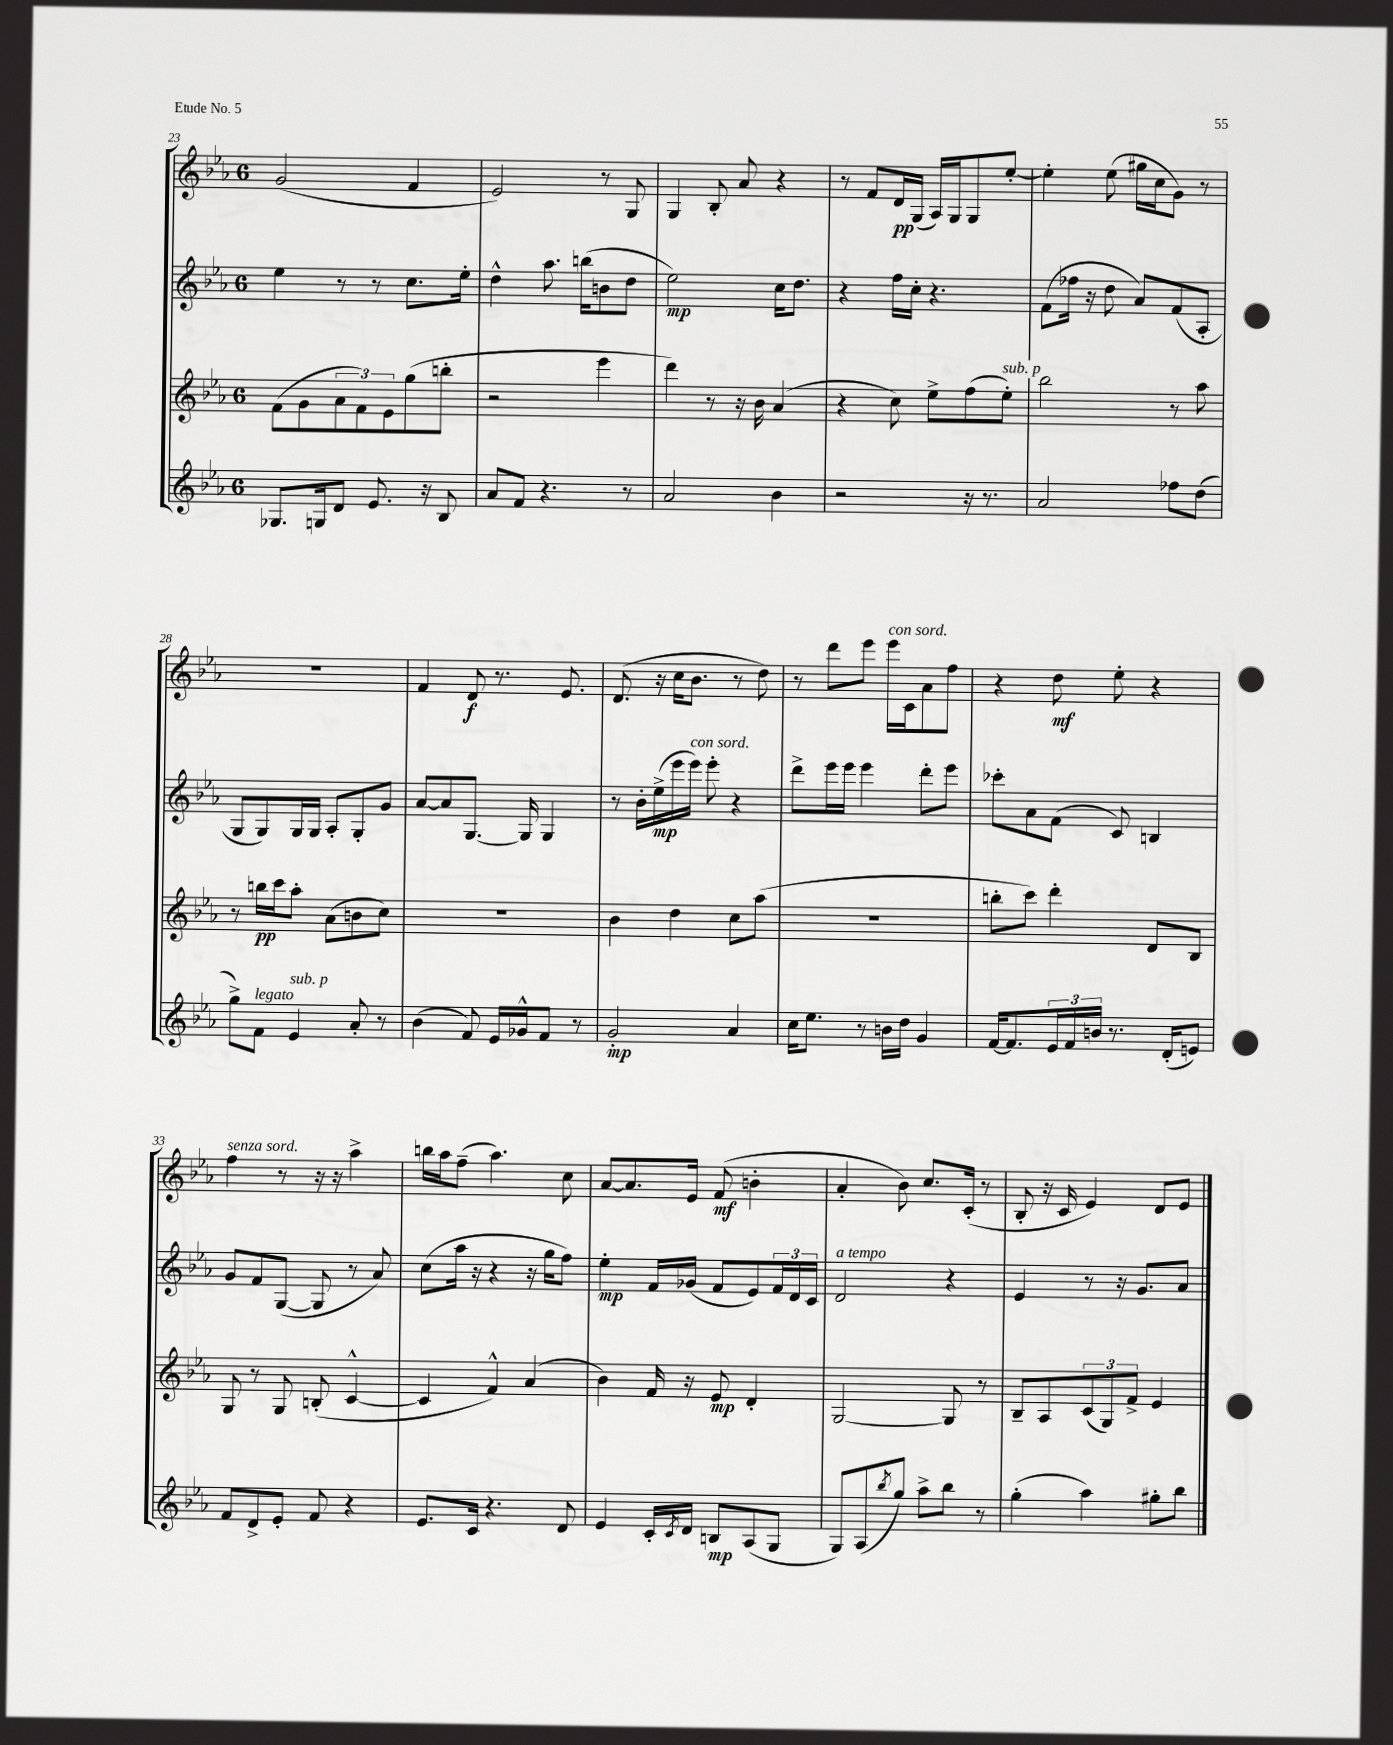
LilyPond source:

<<
\new StaffGroup <<
\new Staff = "s0" {
    \clef treble \key ees \major \once \override Staff.TimeSignature.style = #'single-digit \time 6/8
    g'2( f'4 |
    ees'2) r8 g8 |
    g4 bes8-. aes'8 r4 |
    r8 f'8 d'16\pp g16( aes16) g16 g8 ees''8~-. |
    ees''4-. ees''8( gis''16 c''16 g'8) r8 |
    R2. |
    f'4 d'8\f r8. ees'8. |
    d'8.( r16 c''16 bes'8. r8 d''8) |
    r8 d'''8 ees'''8 ees'''16^\markup { \italic "con sord." } c'16 aes'8 f''8 |
    r4 d''8\mf ees''8-. r4 |
    f''4^\markup { \italic "senza sord." } r8 r16 r16 aes''4-> |
    b''16 aes''16 f''8--( aes''4.) c''8 |
    aes'8~ aes'8. ees'16 f'8\mf( b'4-. |
    aes'4-. bes'8) c''8. c'16-.( r8 |
    bes8-. r16 c'16 ees'4) d'8 ees'8 \bar "|." |
}
\new Staff = "s1" {
    \clef treble \key ees \major \once \override Staff.TimeSignature.style = #'single-digit \time 6/8
    ees''4 r8 r8 c''8. ees''16-. |
    d''4-^ aes''8. b''16( b'8 d''8 |
    ees''2\mp) c''16 d''8. |
    r4 f''16 c''16-. r4. |
    f'8( fes''16 r16 d''8 aes'8) f'8( aes8-. |
    g8 g8) g16 g16 aes8-. g8-. g'8 |
    aes'8~ aes'8 g8.~ g16 g4 |
    r8 bes'16-. ees''16->\mp( ees'''16 ees'''16^\markup { \italic "con sord." }) ees'''8-. r4 |
    d'''8-> ees'''16 ees'''16 ees'''4 d'''8-. ees'''8 |
    ces'''8-. aes'8 f'8( c'8) b4 |
    g'8 f'8 g8~( g8 r8 aes'8) |
    c''8( aes''16 r16 r4 r16 g''16 f''8) |
    ees''4-.\mp f'16 ges'16( f'8 ees'8) \tuplet 3/2 { f'16 d'16 c'16 } |
    d'2^\markup { \italic "a tempo" } r4 |
    ees'4 r8 r16 g'8. aes'8 \bar "|." |
}
\new Staff = "s2" {
    \clef treble \key ees \major \once \override Staff.TimeSignature.style = #'single-digit \time 6/8
    f'8( g'8 \tuplet 3/2 { aes'8 f'8) ees'8 } g''8( b''8-. |
    r2 ees'''4 |
    d'''4) r8 r16 bes'16 aes'4( |
    r4 c''8) ees''8-> f''8( ees''8-.^\markup { \italic "sub. p" }) |
    bes''2 r8 aes''8 |
    r8 b''16\pp c'''16 aes''8-. aes'8( b'8 c''8) |
    R2. |
    bes'4 d''4 c''8 aes''8( |
    R2. |
    b''8-. c'''8) d'''4-. d'8 bes8 |
    g8 r8 g8 b8-.( c'4~-^ |
    c'4 f'4-^) aes'4( |
    bes'4) f'16 r16 ees'8\mp d'4-. |
    g2~ g8 r8 |
    bes8-- aes8 \tuplet 3/2 { c'8( g8) f'8-> } ees'4 \bar "|." |
}
\new Staff = "s3" {
    \clef treble \key ees \major \once \override Staff.TimeSignature.style = #'single-digit \time 6/8
    ges8. g16 d'8 ees'8. r16 bes8 |
    aes'8 f'8 r4. r8 |
    aes'2 bes'4 |
    r2 r16 r8. |
    aes'2 fes''8 d''8( |
    g''8->) f'8^\markup { \italic "legato" } ees'4^\markup { \italic "sub. p" } aes'8-. r8 |
    bes'4( f'8) ees'16 ges'16-^ f'8 r8 |
    g'2-.\mp aes'4 |
    c''16 ees''8. r8 b'16 d''16 g'4 |
    f'16~ f'8. \tuplet 3/2 { ees'16 f'16 b'16 } r8. d'16-.( e'8) |
    f'8 d'8-> ees'8-. f'8 r4 |
    ees'8. c'16 r4. d'8 |
    ees'4 c'16-. \acciaccatura { c'8 } d'16 b8\mp aes8( g8 |
    g8) aes8( \acciaccatura { bes''8 } g''8) aes''8-> bes''8 r8 |
    g''4-.( aes''4) gis''8-. bes''8 \bar "|." |
}
>>
>>
\layout { \context { \Score currentBarNumber = #23 } }
